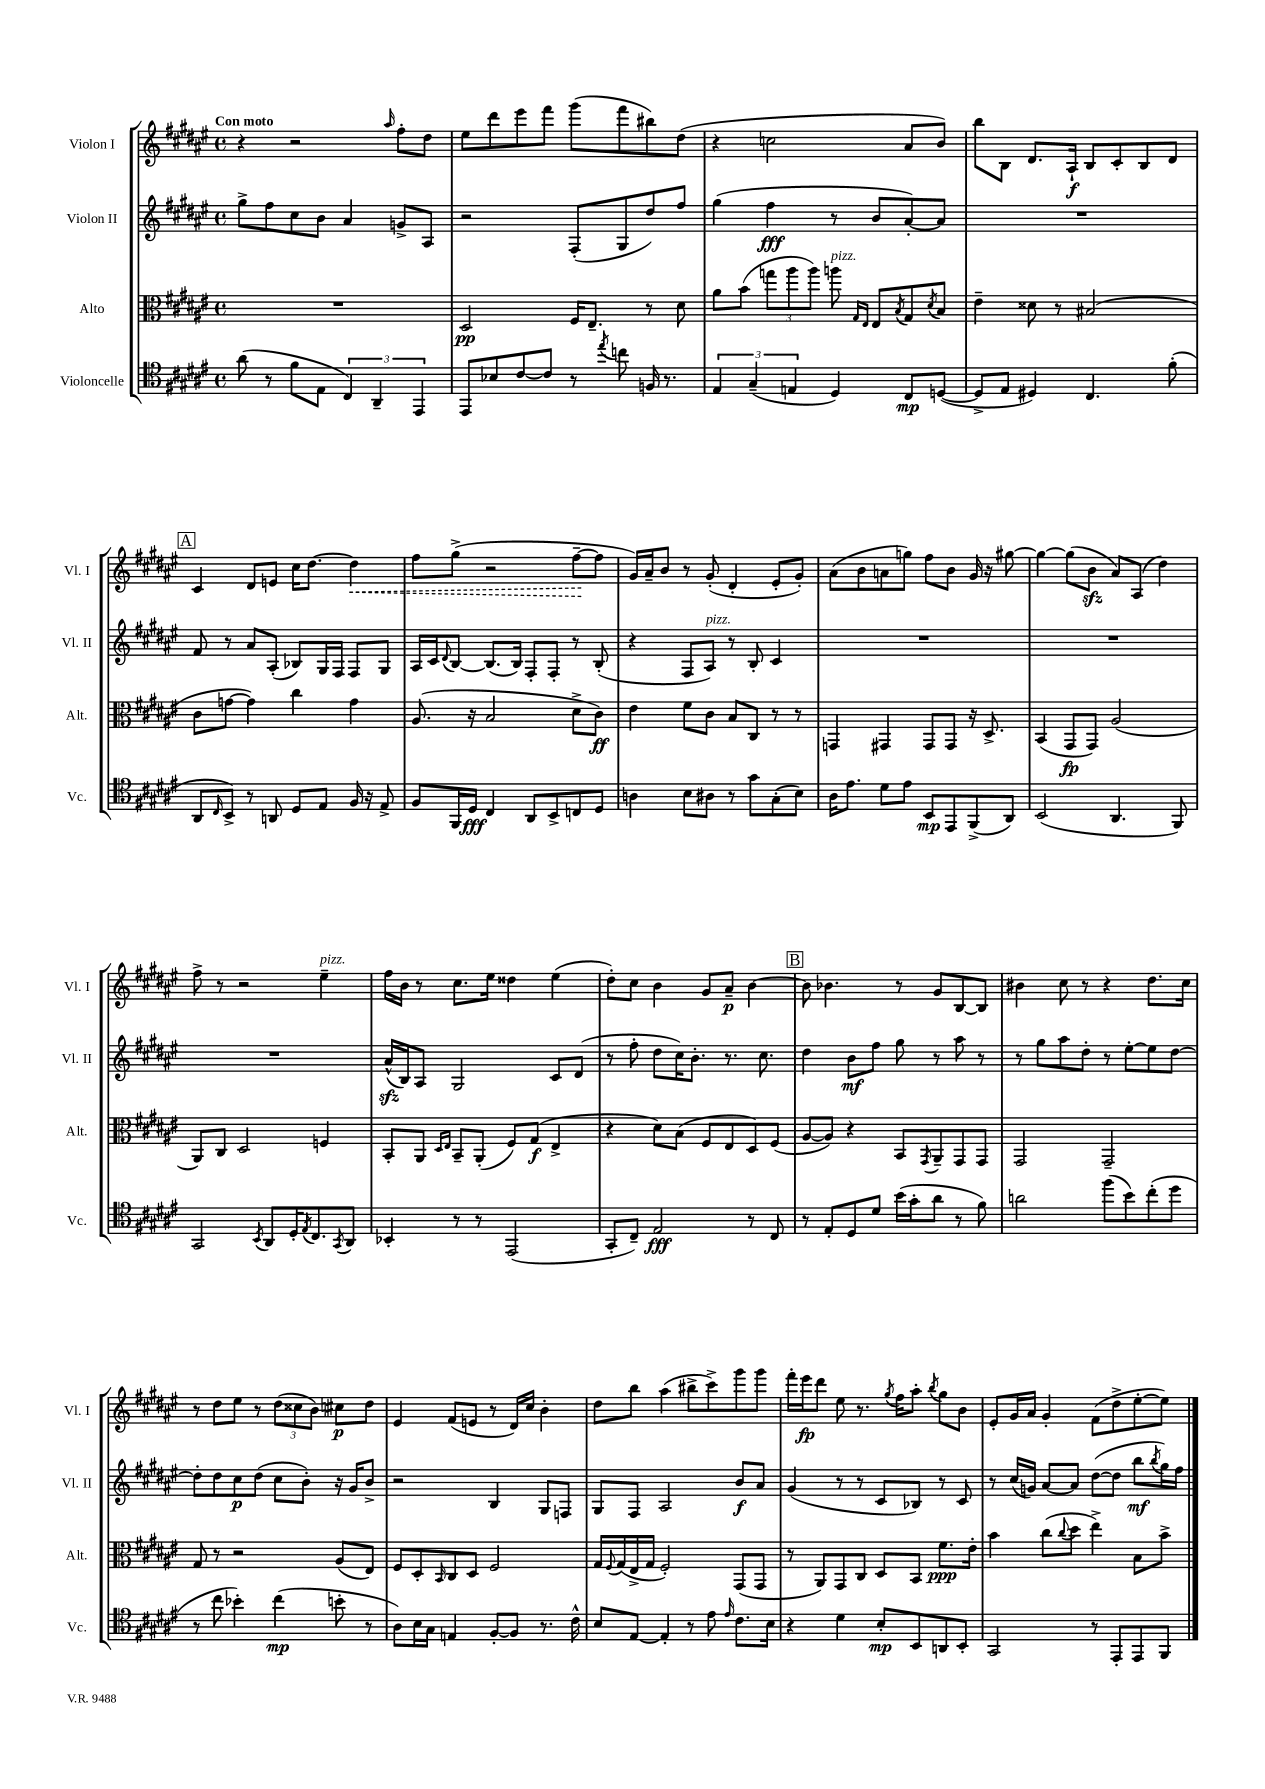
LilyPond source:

<<
\new StaffGroup <<
\new Staff = "s0" \with { instrumentName = "Violon I" shortInstrumentName = "Vl. I" } {
    \clef treble \key fis \major \defaultTimeSignature \time 4/4 \tempo "Con moto"
    r4 r2 \grace { ais''16 } fis''8-. dis''8 |
    eis''8 dis'''8 eis'''8 fis'''8 gis'''8( fis'''8 bis''8) dis''8( |
    r4 c''2 ais'8 b'8) |
    b''8 b8 dis'8. ais16-!\f b8 cis'8-. b8 dis'8 |
    \mark \markup { \box "A" } cis'4 dis'8 e'8 cis''16 dis''8.~ \once \override Hairpin.style = #'dashed-line dis''4\< |
    fis''8 gis''8->( r2 fis''8~--\! fis''8 |
    gis'16) ais'16-- b'8 r8 gis'8-.( dis'4-. eis'8-. gis'8-.) |
    ais'8( b'8 a'8 g''8) fis''8 b'8 gis'16 r16 gis''8~ |
    gis''4~ gis''8( b'8\sfz ais'8) ais8( dis''4) |
    fis''8-> r8 r2 eis''4--^\markup { \italic "pizz." } |
    fis''16 b'16 r8 cis''8. eis''16 disis''4 eis''4( |
    dis''8-.) cis''8 b'4 gis'8 ais'8--\p b'4~ |
    \mark \markup { \box "B" } b'8 bes'4. r8 gis'8 b8~ b8 |
    bis'4 cis''8 r8 r4 dis''8. cis''16 |
    r8 dis''8 eis''8 r8 \tuplet 3/2 { dis''8( cisis''8 b'8) } cis''8\p dis''8 |
    eis'4 fis'8( e'8 r8 dis'16) cis''16 b'4-. |
    dis''8 b''8 ais''4( bis''8-> cis'''8->) gis'''8 gis'''8 |
    fis'''16-. eis'''16\fp dis'''8 eis''8 r8. \acciaccatura { gis''8 } fis''16 ais''8-. \acciaccatura { b''8 } gis''8 b'8 |
    eis'8-. gis'16 ais'16 gis'4-. fis'8( dis''8-> eis''8~-. eis''8) \bar "|." |
}
\new Staff = "s1" \with { instrumentName = "Violon II" shortInstrumentName = "Vl. II" } {
    \clef treble \key fis \major \defaultTimeSignature \time 4/4
    gis''8-> fis''8 cis''8 b'8 ais'4 g'8-> ais8 |
    r2 fis8-.( gis8 dis''8) fis''8 |
    gis''4( fis''4\fff r8 b'8 ais'8~-.) ais'8 |
    R1 |
    \mark \markup { \box "A" } fis'8 r8 ais'8 ais8-.( bes8) gis16 fis16 fis8 gis8 |
    ais16 cis'16 \appoggiatura { dis'8 } b8~ b8.( b16) fis8-. fis8-. r8 b8-.( |
    r4 fis8 ais8^\markup { \italic "pizz." }) r8 b8-. cis'4 |
    R1 |
    R1 |
    R1 |
    ais'16-^\sfz( b16) ais8 gis2 cis'8 dis'8( |
    r8 fis''8-. dis''8 cis''16) b'8.-. r8. cis''8. |
    \mark \markup { \box "B" } dis''4 b'8\mf fis''8 gis''8 r8 ais''8 r8 |
    r8 gis''8 ais''8 dis''8-. r8 eis''8~-. eis''8 dis''8~ |
    dis''8-. dis''8 cis''8\p dis''8( cis''8 b'8-.) r16 gis'16 b'8-> |
    r2 b4 gis8 f8 |
    gis8 fis8 ais2 b'8\f ais'8 |
    gis'4( r8 r8 cis'8 bes8) r8 cis'8 |
    r8 cis''16( g'16) ais'8~ ais'8 dis''8~( dis''8 b''8\mf \acciaccatura { b''8 } gis''16) fis''16 \bar "|." |
}
\new Staff = "s2" \with { instrumentName = "Alto" shortInstrumentName = "Alt." } {
    \clef alto \key fis \major \defaultTimeSignature \time 4/4
    R1 |
    dis2\pp fis16 eis8.-- r8 dis'8 |
    ais'8 b'8( \tuplet 3/2 { g''8 ais''8 ais''8) } a''8^\markup { \italic "pizz." } \grace { gis16 eis16 } eis8 \acciaccatura { b8 } gis8 \acciaccatura { dis'8 } b8 |
    eis'4-- disis'8 r8 bis2( |
    \mark \markup { \box "A" } cis'8 g'8~ g'4) cis''4 g'4 |
    ais8.( r16 b2 dis'8-> cis'8\ff) |
    eis'4 fis'8 cis'8 b8 cis8 r8 r8 |
    g,4 gis,4 gis,8 gis,8 r16 dis8.-> |
    b,4( gis,8\fp gis,8) ais2( |
    ais,8) cis8 dis2 f4 |
    b,8-. ais,8 \grace { dis16 eis16 } b,8-- ais,8-.( fis8) gis8\f( eis4-> |
    r4 dis'8) b8( fis8 eis8 dis8) fis8( |
    \mark \markup { \box "B" } ais8~ ais8) r4 b,8 \acciaccatura { gis,8 } ais,8-- gis,8 gis,8 |
    gis,2 gis,2-- |
    gis8 r8 r2 ais8( eis8) |
    fis8 dis8-. \grace { b,16 } cis8 dis8 fis2 |
    gis16 \appoggiatura { fis8 } gis16( eis16-> gis16 fis2-.) gis,8( gis,8 |
    r8 ais,8) gis,8 cis8 dis8 b,8 fis'8.\ppp eis'16-. |
    b'4 cis''8( \appoggiatura { cis''8 } dis''8 eis''4->) b8 b'8-> \bar "|." |
}
\new Staff = "s3" \with { instrumentName = "Violoncelle" shortInstrumentName = "Vc." } {
    \clef tenor \key fis \major \defaultTimeSignature \time 4/4
    ais'8( r8 fis'8 eis8 \tuplet 3/2 { cis4) ais,4-- eis,4 } |
    eis,8 bes8 cis'8~ cis'8 r8 \acciaccatura { eis''8 } c''8 f16 r8. |
    \tuplet 3/2 { eis4 gis4--( e4 } dis4) cis8\mp d8~( |
    d8-> eis8 dis4) cis4. fis'8-.( |
    \mark \markup { \box "A" } ais,8 \grace { cis16 } b,8->) r8 a,8 dis8 eis8 fis16 r16 eis8-> |
    fis8 fis,16 dis16\fff cis4 ais,8 b,8-> c8 dis8 |
    a4 b8 ais8 r8 gis'8 gis8-.( b8) |
    ais16 eis'8. dis'8 eis'8 b,8\mp eis,8 fis,8->( ais,8) |
    b,2( ais,4. fis,8) |
    gis,2 \acciaccatura { b,8 } ais,8 dis16-. \acciaccatura { eis8 } cis8. \acciaccatura { gis,8 } ais,8 |
    bes,4-. r8 r8 eis,2( |
    gis,8-. cis8--) eis2\fff r8 cis8 |
    \mark \markup { \box "B" } r8 eis8-. dis8 dis'8 b'16( gis'16-. ais'8 r8 fis'8) |
    a'2 fis''8( b'8) cis''8-.( dis''8 |
    r8 cis''8 bes'4-.) cis''4\mp( b'8-. r8 |
    ais8) b16 gis16 e4 fis8~-. fis8 r8. cis'16-^ |
    b8 eis8~ eis4-. r8 eis'8 \grace { eis'16 } cis'8. b16 |
    r4 dis'4 b8-.\mp b,8 a,8 b,8-. |
    gis,2 r8 eis,8-. eis,8 fis,8 \bar "|." |
}
>>
>>
\layout { \context { \Score \remove "Bar_number_engraver" } }
